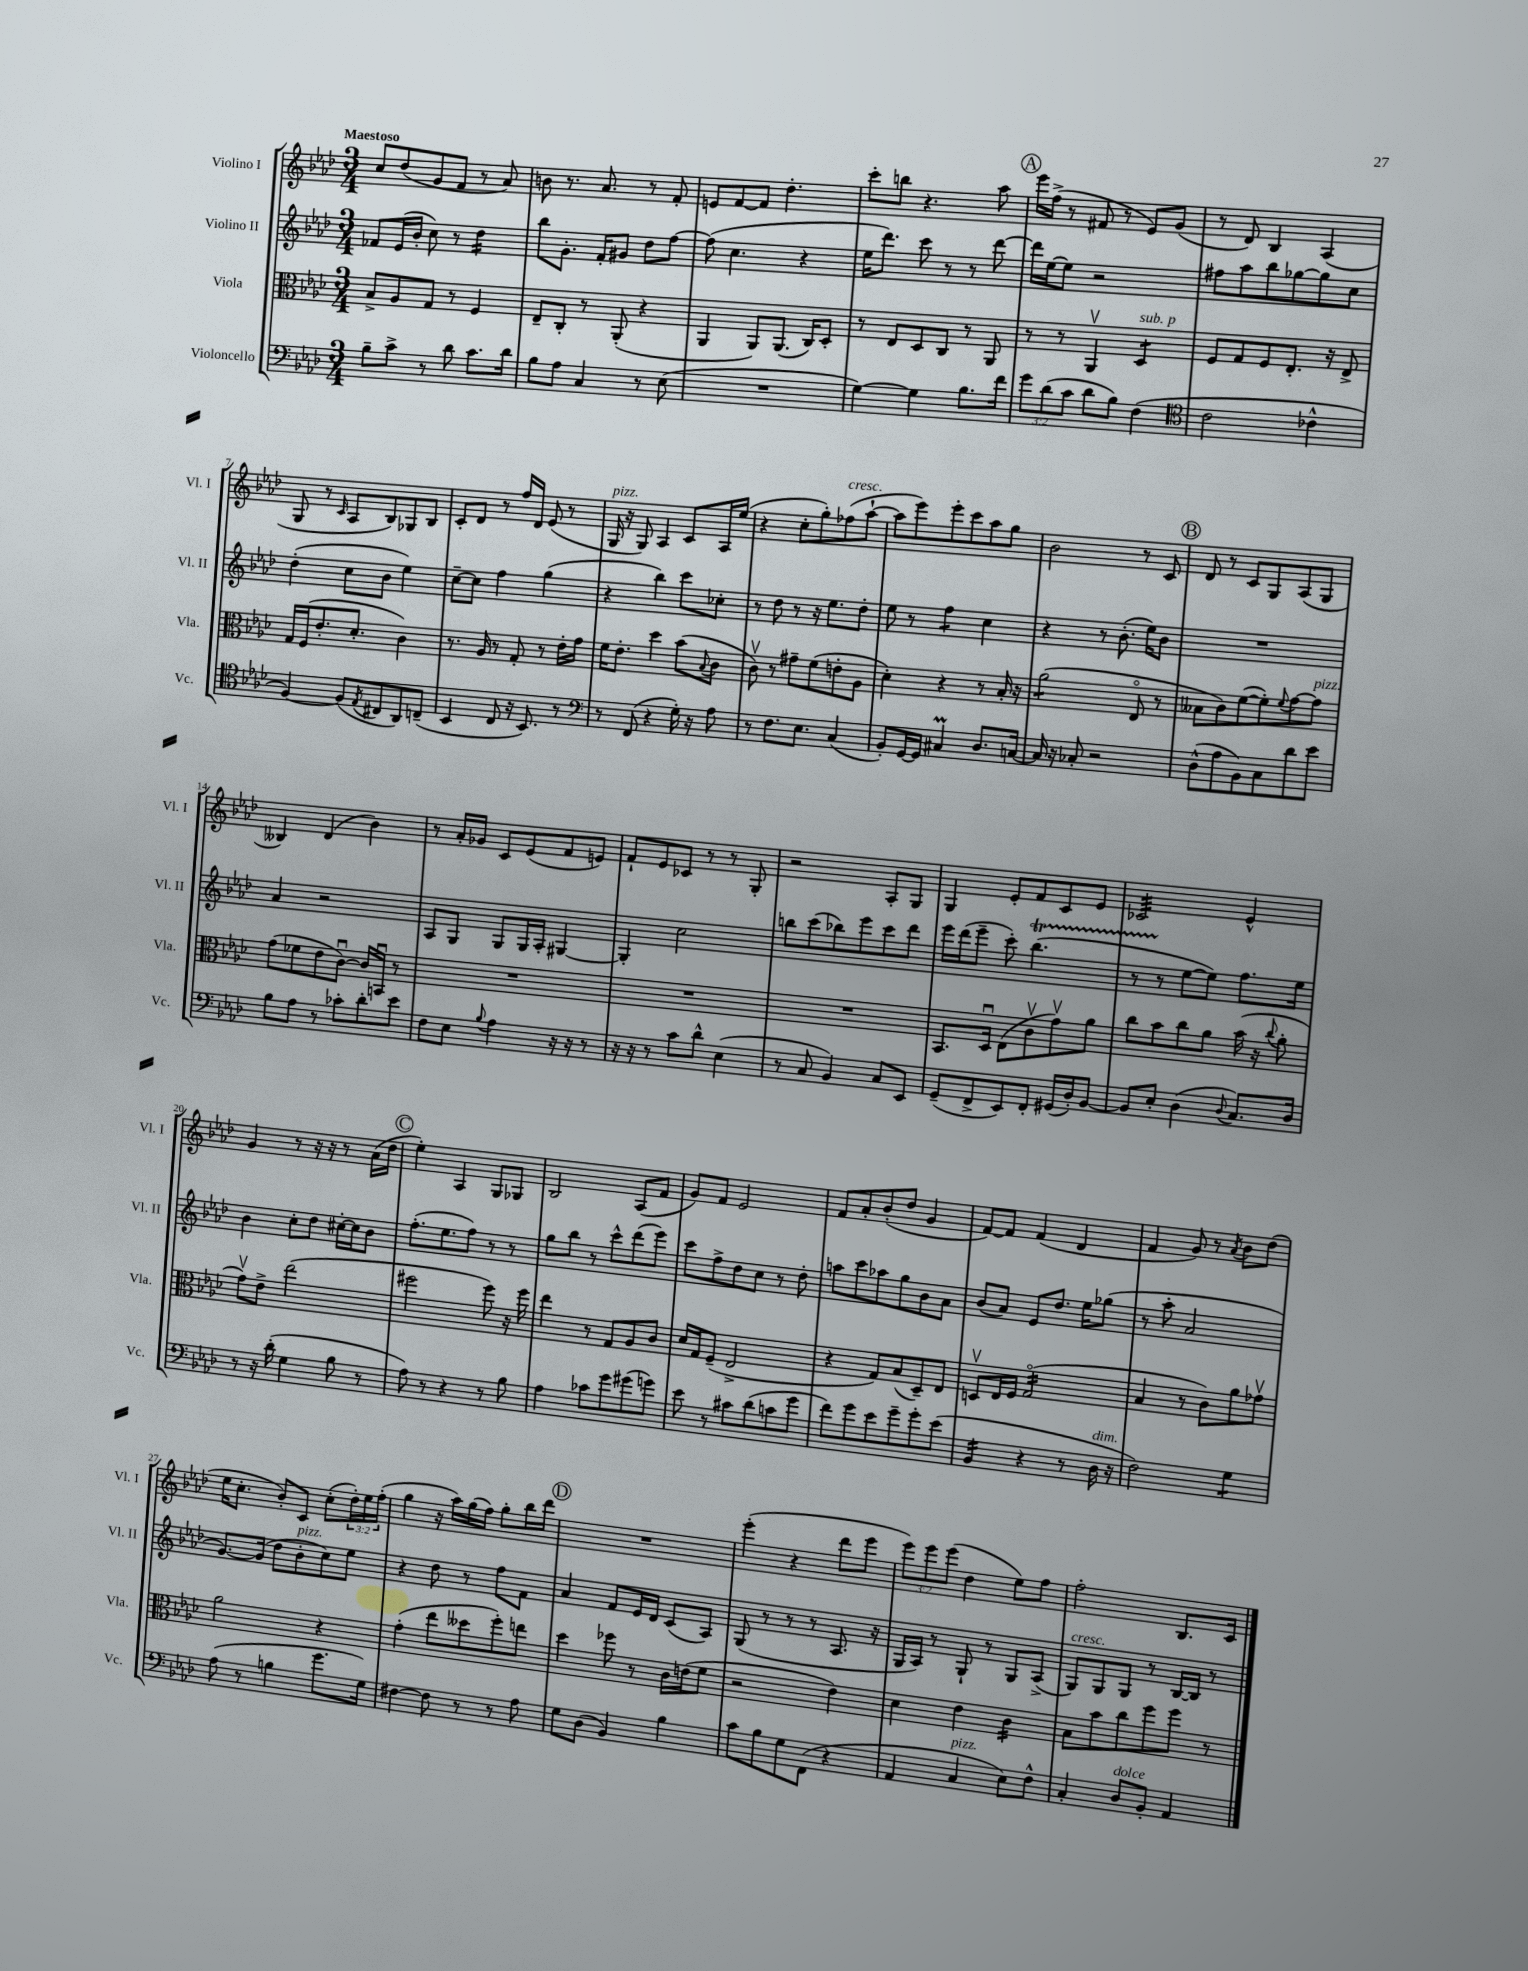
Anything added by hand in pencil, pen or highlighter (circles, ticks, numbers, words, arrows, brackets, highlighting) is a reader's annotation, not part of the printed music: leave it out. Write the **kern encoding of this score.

**kern	**kern	**kern	**kern
*staff4	*staff3	*staff2	*staff1
*clefF4	*clefC3	*clefG2	*clefG2
*k[b-e-a-d-]	*k[b-e-a-d-]	*k[b-e-a-d-]	*k[b-e-a-d-]
*M3/4	*M3/4	*M3/4	*M3/4
8B-~	8B-^	8f-	8cc
8c^	8A-	(16e-	(8dd-
.	.	16b-'	.
8r	8G	8cc)	8g
8d-	8r	8r	8f
8.c	4F	4dd-	8r
.	.	.	8a-)
16d-	.	.	.
=	=	=	=
8B-	8E-~	8bb-	8b
8A-	8C'	8.g'	8.r
4C	8r	.	.
.	.	16f'	8.a-
.	(8AA-'	8g#	.
8r	4r	8dd-	8r
(8E-	.	[8ff	8f'
=	=	=	=
2.r	4AA-	(8ff]	8e
.	.	4.cc	[8f
.	8AA-)	.	8f]
.	(8.AA-	.	4.dd-'
.	.	4r	.
.	16C)	.	.
.	8D-'	.	.
=	=	=	=
[4G)	8r	16ee-	8ccc'
.	.	8.ddd-)	.
.	8E-	.	8bb
4G]	8D-	8ccc	4.r
.	8C	8r	.
8.B-	8r	8r	.
.	8AA-	[8ddd-	8aa-
16f	.	.	.
=	=	=	=
12g	8r	16ddd-]	16eee-
.	.	[16ee-	(16ff^
(12d-	.	.	.
.	8r	8ee-]	8r
12c	.	.	.
8d-	4AA-v	2r	8f#
8B-)	.	.	8r
(4F	4D-	.	8e-)
.	.	.	(8g
=	=	=	=
*clefC4	*	*	*
2c	8F	8ff#	8r
.	8G	8aa-	8d-)
.	8F	8bb-	4B-
.	8.E-'	[8gg-	.
4c-^^	.	8gg-]	(4A-
.	16r	.	.
.	8E-^	8cc	.
=	=	=	=
[4F)	16G	(4dd-'	8G
.	(16F	.	.
.	8.e-'	.	8r
.	.	.	16qqc
(8F]	.	8cc	8A-
.	8.d-'	.	.
8qE-	.	.	.
8C#	.	8b-	8B-)
8AA-)	4c)	4ee-)	8G-
(8C~	.	.	8B-
=	=	=	=
4BB-	8.r	[8cc~	8c'
.	.	8cc]	8d-
.	16A-	.	.
8C	8r	4ff	8r
16r	8G'	.	16ff
8.BB-)	.	.	16d-
.	8r	(4gg	(8e-
8r	16e-'	.	8r
.	16g	.	.
=	=	=	=
*clefF4	*	*	*
8r	16f	4r	16G
.	8.e-'	.	16r
(8FF	.	.	8G)
4r	4dd-	4bb-)	4A-
16G')	(8b-	8ccc	8c
16r	.	.	.
.	8qqB-	.	.
8A-	8c	8cc-'	16A-
.	.	.	(16ee-
=	=	=	=
8r	8cv)	8r	4r
8.F	8r	8dd-	.
.	8g#~	8r	8cc'
8.E-	.	.	.
.	(8f	16r	8gg')
.	.	8.ee-	.
(4C	8e'	.	(8ff-
.	8A-	8dd-'	[8aa-`
=	=	=	=
8BB-')	4d-')	8ee-	8aa-]
[16GG	.	8r	8eee-)
16GG]	.	.	.
4C#	4r	4ff	8eee-'
.	.	.	8ccc
8.D-	8r	4cc	8aa-
.	16B-'	.	8gg
[16C	16r	.	.
=	=	=	=
16C]	(2a-	4r	2b-
16r	.	.	.
8C-'	.	.	.
2r	.	8r	.
.	.	(8.b-'	.
.	8E-o	.	8r
.	.	16ee-)	.
.	8r	8b-	8c
=	=	=	=
(8D-^^	8B--	2.r	8d-
8A-	8c)	.	8r
8BB-)	([8f	.	8c
8C	8f'])	.	8G
.	8qqf	.	.
8d-	[8g	.	(8A-
8e-	8g]	.	8G
=	=	=	=
8B-	(8g	4a-	4B--)
8A-	8f-	.	.
8r	8e-	2r	(4d-
8c-'	[8cu)	.	.
8d-'	16c]	.	4b-)
.	16BBu	.	.
8e-	8r	.	.
=	=	=	=
8F	2.r	8A-	8r
8E-	.	8G	16a-'
.	.	.	16g-
8qqB-	.	.	.
4A-	.	8G	8c
.	.	16G	(8e-
.	.	16A-'	.
16r	.	[4G#	8f
16r	.	.	.
8r	.	.	8e)
=	=	=	=
16r	2.r	4G#']	8f`
16r	.	.	.
8r	.	.	8e-
8c	.	2cc	8c-
8d-^^	.	.	8r
(4E-	.	.	8r
.	.	.	8G'
=	=	=	=
8r	2.r	8bb	2r
8C	.	(8ccc	.
4BB-)	.	8bb-)	.
.	.	8eee-	.
8C	.	8ccc	8A-'
8EE-	.	8ddd-	8G
=	=	=	=
(8GG~	8.BB-	16eee-	4G
.	.	(16ddd-	.
8FF^	.	8eee-~	.
.	16D-u	.	.
8EE-)	(8E-	8ccc')	8e-'
8FF'	8cv	(4.bb-	8f
(16GG#	8gv)	.	8c
16D-')	.	.	.
[8BB-	8a-	.	8e-
=	=	=	=
8BB-]	8cc	8r	2c-
8E-'	8b-	8r	.
(4D-	8cc	[8ee-	.
.	8a-	8ee-])	.
8qqD-	.	.	.
8.C)	(16b-	8.ff	4e-^^
.	16r	.	.
.	8qqcc	.	.
.	8a-'	.	.
16D-	.	16ee-	.
=	=	=	=
8r	8gv)	4b-	4g
16r	8e-^	.	.
(16d-'	.	.	.
4G	(2ee-	8cc'	8r
.	.	8dd-	16r
.	.	.	16r
8B-	.	[16cc#'	8r
.	.	16cc#]	.
8r	.	8b-	(16a-
.	.	.	16dd-
=	=	=	=
8A-)	2ff#	(8.ff'	4ee-')
8r	.	.	.
.	.	8.ee-	.
4r	.	.	4A-
.	.	8ff)	.
8r	8ff#)	8r	8G
8B-	16r	8r	8G-
.	16ff#	.	.
=	=	=	=
4A-	4ee-	8gg	2B-
.	.	8bb-	.
8c-	8r	8r	.
8g	8G	8ccc^^	.
(8g#	8A-	(8ddd-	(8A-
8g)	8c	8eee-)	8f
=	=	=	=
8e-	16d-	8ccc	8g)
.	16G	.	.
8r	(8F~	8ff^	8f
8c#	2E-^	8dd-	2e-
(8d-	.	8cc	.
8c	.	8r	.
8g	.	8dd-'	.
=	=	=	=
8f)	4r	8aa	8f
8g	.	8ccc	8a-'
8e-	8G)	8aa-	(8b-'
8g~	(8B-	8gg	8dd-
8g'	8D-~)	8b-	4g
(8e-	8E-	8a-	.
=	=	=	=
4BB-	8Dv	(8b-	[8f)
.	16E-	8a-)	8f]
.	16F	.	.
4r	(2Go	8e-	(4f
.	.	8.dd-	.
8r	.	.	4d-
.	.	16ee-	.
16D-	.	(8gg-	.
16r	.	.	.
=	=	=	=
2F)	4B-	8r	4f
.	.	8aa-'	.
.	8r	2a-	8g)
.	8c)	.	8r
.	.	.	8qa-
4G	8a-	.	8b-
.	8g-v	.	(8dd-
=	=	=	=
(8A-	2a-	[8.g)	16ee-
.	.	.	8.cc'
8r	.	.	.
.	.	(16g]	.
4B	.	8dd-	8b-')
.	.	8b-'	8c
8.g	4r	8cc)	(8cc'
.	.	8ee-	24dd-')
.	.	.	24ee-
16G)	.	.	.
.	.	.	(24ff'
=	=	=	=
[4F#	(4g'	4r	4gg
8F#]	8ee-	8dd-	16r
.	.	.	16aa-)
8r	8dd--	8r	(16gg
.	.	.	16ff)
8r	8ff')	8ff	8gg'
8A-	8ee	8f	16bb-
.	.	.	16ddd-
=	=	=	=
8G	4dd-	4a-	2.r
(8D-	.	.	.
4BB-)	8ff-	8f	.
.	8r	16e-	.
.	.	16d-	.
4B-	16c	(8c	.
.	(16e	.	.
.	8f	8A-)	.
=	=	=	=
8c	2r	(8G	(4eee-'
8B-	.	8r	.
8G	.	8r	4r
(8FF	.	8r	.
4r	4e-)	8.A-	8ddd-
.	.	.	8eee-
.	.	16r	.
=	=	=	=
4AA-	4d-	16G	12eee-)
.	.	16A-)	.
.	.	.	12eee-
.	.	8r	.
.	.	.	(12eee-
4C	4e-	8G`	4dd-
.	.	8r	.
8E-)	4c	8G	8ee-)
8F^^	.	(8A-^	8ff
=	=	=	=
4C'	8B-	8G)	2ff'
.	8b-	8G	.
8D-	8cc	8G	.
8BB-'	8ff	8r	.
4AA-	8ff	[16B-	8.B-
.	.	16B-]	.
.	8r	8r	.
.	.	.	16c
==	==	==	==
*-	*-	*-	*-
